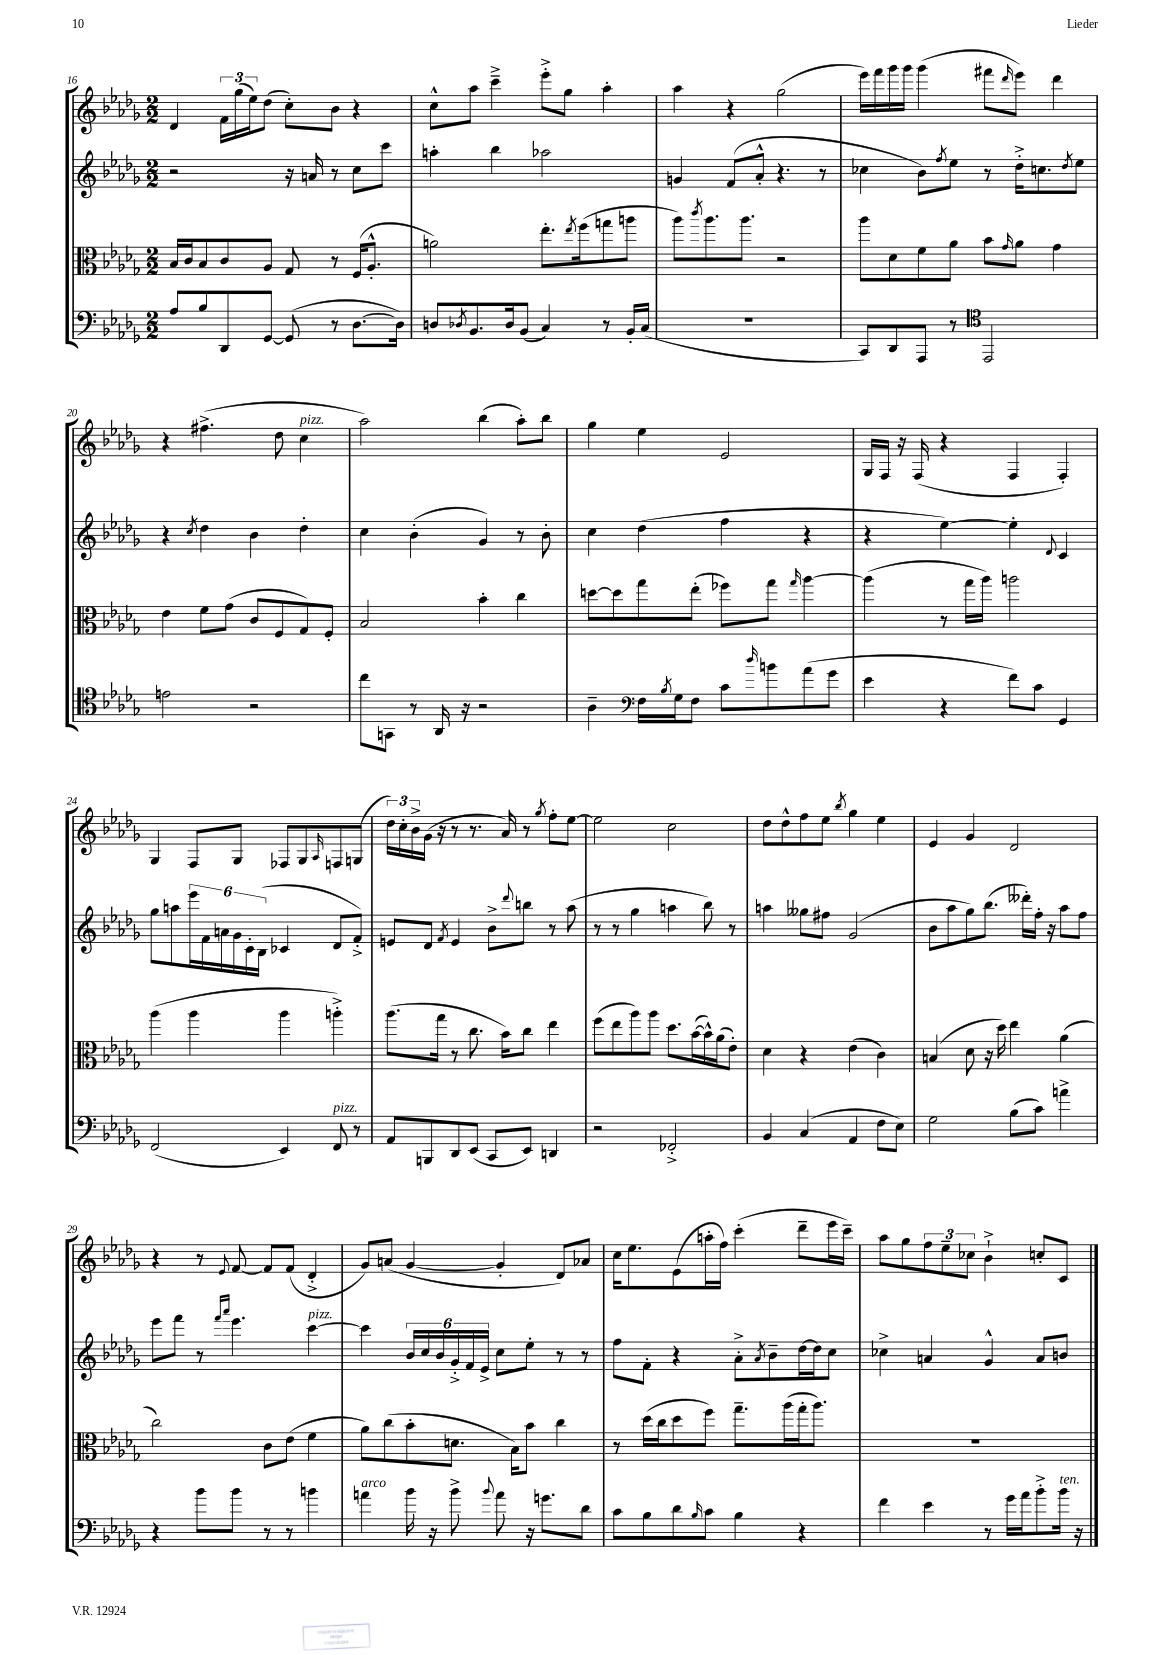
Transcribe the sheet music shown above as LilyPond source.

<<
\new StaffGroup <<
\new Staff = "s0" {
    \clef treble \key des \major \numericTimeSignature \time 2/2
    des'4 \tuplet 3/2 { f'16 ges''16( ees''16) } des''8( c''8-.) bes'8 r4 |
    c''8-^ aes''8 c'''4---> ees'''8-.-> ges''8 aes''4-. |
    aes''4 r4 ges''2( |
    ees'''16) f'''16 ges'''16 ges'''16 ges'''4( fis'''8 \grace { des'''16 } ees'''8) des'''4 |
    r4 fis''4.->( des''8 c''4^\markup { \italic "pizz." } |
    aes''2) bes''4( aes''8-.) bes''8 |
    ges''4 ees''4 ees'2 |
    ges16 f16 r16 f16( r4 f4 f4-.) |
    ges4 f8 ges8 fes8 ges8 \grace { aes16 } f8 g8( |
    \tuplet 3/2 { des''16) c''16-. bes'16-> } ges'16( r16 r8 r8. aes'16) r8 \acciaccatura { ges''8 } f''8-. ees''8~ |
    ees''2 c''2 |
    des''8 des''8-^ f''8 ees''8 \acciaccatura { bes''8 } ges''4 ees''4 |
    ees'4 ges'4 des'2 |
    r4 r8 \appoggiatura { ees'8 } f'8~ f'8 f'8( des'4-.-> |
    ges'8) a'8( ges'4~ ges'4-. des'8) aes'8 |
    c''16 ees''8. ees'8( a''16-. f''16) c'''4-.( des'''8-- ees'''16 c'''16--) |
    aes''8 ges''8 \tuplet 3/2 { f''8 ees''8-- ces''8 } bes'4-!-> c''8-. c'8 \bar "|." |
}
\new Staff = "s1" {
    \clef treble \key des \major \numericTimeSignature \time 2/2
    r2 r16 a'16 r8 c''8 c'''8 |
    a''4-. bes''4 aes''2 |
    g'4 f'8( aes'8-.-^ r4. r8 |
    ces''4 bes'8) \acciaccatura { f''8 } ees''8 r8 des''16-.-> c''8. \acciaccatura { des''8 } ees''8 |
    r4 \acciaccatura { c''8 } des''4 bes'4 des''4-. |
    c''4 bes'4-.( ges'4) r8 bes'8-. |
    c''4 des''4( f''4 r4 |
    r4 ees''4~) ees''4-. \appoggiatura { des'8 } c'4 |
    ges''8 a''8 \tuplet 6/4 { ees'''16 f'16 a'16 ges'16 c'16-. bes16( } ces'4 des'8 f'8-.->) |
    e'8 des'8 \acciaccatura { f'8 } e'4 bes'8-> \appoggiatura { des'''8 } b''8 r8 aes''8( |
    r8 r8 ges''4 a''4 bes''8) r8 |
    a''4 geses''8 fis''8 ges'2( |
    bes'8 aes''8 ges''8) bes''8.( deses'''16-.) f''16-. r16 aes''8 f''8 |
    ees'''8 f'''8 r8 \grace { f'''16 aes'''16 } ees'''4. c'''4~^\markup { \italic "pizz." } |
    c'''4 \tuplet 6/4 { bes'16 c''16 bes'16 ges'16-.-> f'16 ees'16-> } c''8 ees''8-. r8 r8 |
    f''8 f'8-. r4 aes'8-.-> \acciaccatura { aes'8 } bes'8-- des''16~ des''16 c''8 |
    ces''4-> a'4 ges'4-^ a'8 b'8 \bar "|." |
}
\new Staff = "s2" {
    \clef alto \key des \major \numericTimeSignature \time 2/2
    bes16 c'16 bes8 c'8 aes8 ges8 r8 f16( aes8.-.-^ |
    a'2) ees''8.-. \acciaccatura { ees''8 } f''16( g''8 a''8 |
    aes''8) \acciaccatura { c'''8 } aes''8. aes''8. r2 |
    aes''8 des'8 f'8 aes'8 bes'8 \grace { ges'16 } aes'8 ges'4 |
    ees'4 f'8 ges'8( c'8 f8 ges8) f8-. |
    bes2 bes'4-. c''4 |
    d''8~ d''8 ges''8 ees''8-.( fes''8) ges''8 \grace { ges''16 } aes''4~ |
    aes''4( r8 ges''16 aes''16) a''2 |
    aes''4( aes''4 aes''4 a''4-.->) |
    aes''8.( ges''16 r8 c''8. bes'16) c''8 ees''4 |
    f''8( ees''8 aes''8) aes''8 des''8. bes'16~( bes'16-^) aes'16( ees'8-.) |
    des'4 r4 ees'4( c'4) |
    b4( des'8 r16 des''16) ees''4 aes'4( |
    c''2) c'8 ees'8( f'4 |
    aes'8) c''8( bes'8-. d'8. bes16) bes'8 c''4 |
    r8 des''16( c''16 des''8 f''8) ges''8.-- aes''16( ges''16-. aes''8.) |
    R1 \bar "|." |
}
\new Staff = "s3" {
    \clef bass \key des \major \numericTimeSignature \time 2/2
    aes8 bes8 des,8 ges,8~ ges,8( r8 des8.~ des16) |
    d8 \acciaccatura { des8 } bes,8. des16 bes,8( c4) r8 bes,16-. c16( |
    R1 |
    c,8) des,8 aes,,8 r8 \clef tenor ees,2 |
    e'2 r2 |
    c''8 g,8 r8 aes,16 r16 r2 |
    aes4-- \clef bass f16 \acciaccatura { bes8 } ges16 f8 c'8 \grace { des''16 } b'8 aes'8( ges'8 |
    ees'4 r4 f'8) c'8 ges,4 |
    f,2( ees,4) f,8^\markup { \italic "pizz." } r8 |
    aes,8 b,,8 des,8 ees,8( c,8 ees,8) d,4 |
    r2 fes,2-.-> |
    bes,4 c4( aes,4 f8 ees8) |
    ges2 bes8( c'8) a'4-> |
    r4 bes'8 bes'8 r8 r8 b'4 |
    a'4^\markup { \italic "arco" } bes'16 r16 bes'8-> \appoggiatura { bes'8 } a'8 r16 g'8. des'8 |
    c'8 bes8 des'8 \grace { bes16 } c'8 bes4 r4 |
    f'4 ees'4 r8 ges'16 aes'16 bes'8-.-> bes'16^\markup { \italic "ten." } r16 \bar "|." |
}
>>
>>
\layout { \context { \Score currentBarNumber = #16 } }
